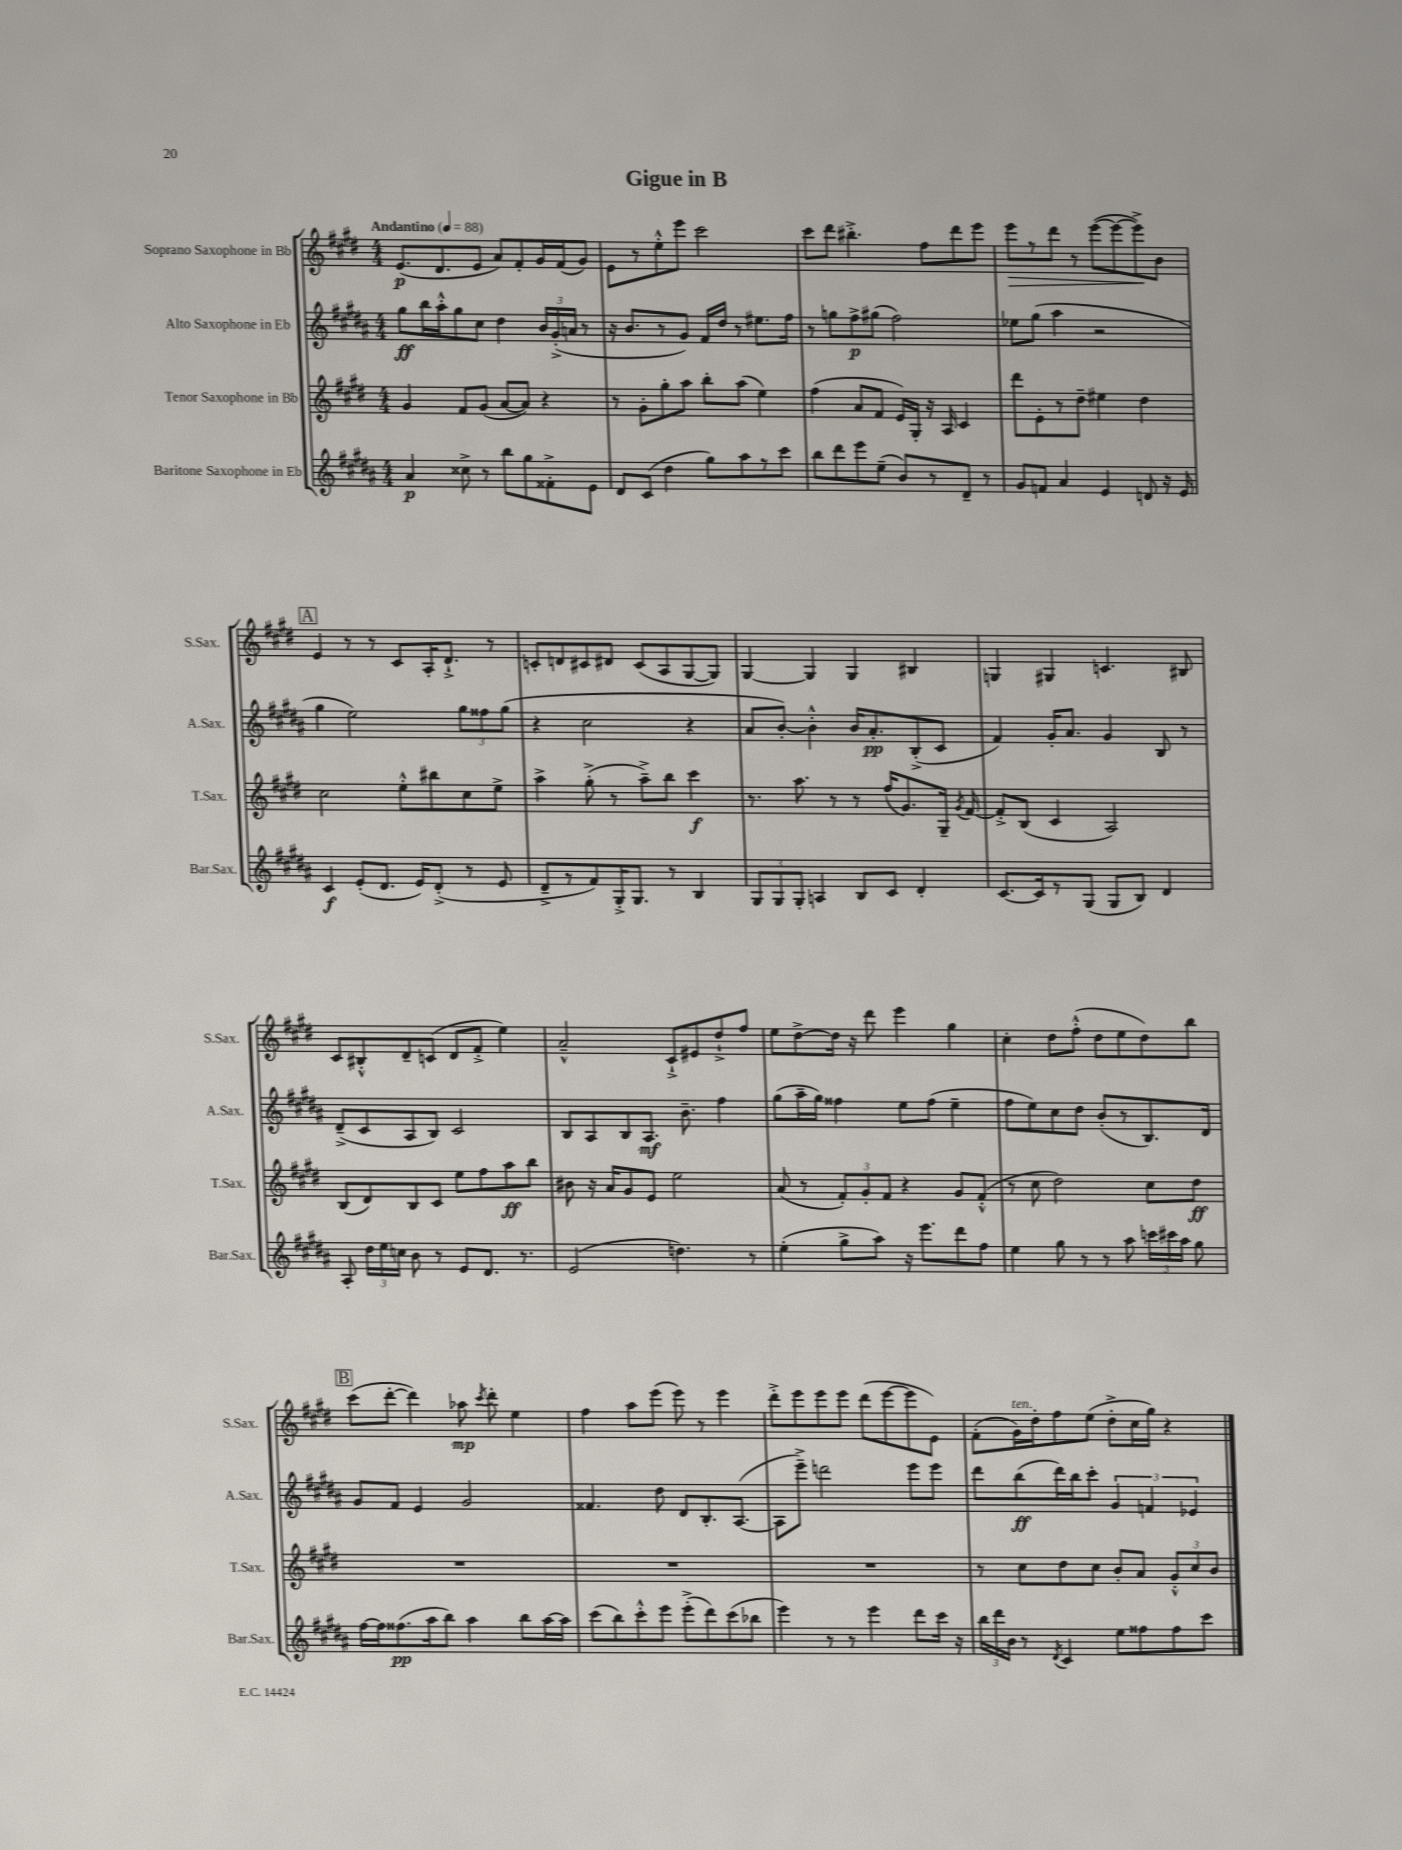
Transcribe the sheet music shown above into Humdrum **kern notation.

**kern	**kern	**kern	**kern
*staff4	*staff3	*staff2	*staff1
*clefG2	*clefG2	*clefG2	*clefG2
*k[f#c#g#d#a#]	*k[f#c#g#d#]	*k[f#c#g#d#a#]	*k[f#c#g#d#]
*M4/4	*M4/4	*M4/4	*M4/4
*MM88	*MM88	*MM88	*MM88
4a#	4g#	8gg#	(8.e
.	.	16bb	.
.	.	16aa#'^^	8.d#
8cc##^	8f#	8gg#	.
8r	(8g#	8cc#	8e
8bb	[8a	4dd#	8a)
8gg#	8a])	.	8f#'
8f##'^	4r	24b	16g#
.	.	(24g#'^	.
.	.	.	(16f#
.	.	24a	.
8e	.	8r	8g#)
=	=	=	=
8d#	8r	16r	8e
.	.	8.b	.
(8c#	8g#'	.	8r
4dd#	8gg#'	8r	8ee'^^
.	8aa	8g#)	8eee
8gg#)	8bb'	16f#	2ccc#
.	.	16dd#	.
8aa#	(8aa	8r	.
8r	4ee)	8.ee#	.
8ccc#	.	.	.
.	.	16ff#	.
=	=	=	=
8bb	(4ff#	8r	8ccc#
8ddd#	.	8gg	8ddd#
8eee	8a	8ff#^	4.bb#'^
(8ee~	8f#	(8gg#	.
8b)	16e)	2ff#)	.
.	16G#'	.	.
8r	16r	.	8ff#
.	16A	.	.
8d#~	4c#	.	8ddd#
8r	.	.	8eee
=	=	=	=
8g#	8ddd#	8ee-	8eee
8f	8e'	(8gg#	8r
4a#	8r	4aa#	8ddd#
.	8dd#~	.	8r
4e	4ee#	2r	([8eee
.	.	.	8eee_
8d	4dd#	.	8eee^])
16r	.	.	8b
16e	.	.	.
=	=	=	=
4c#	2cc#	4gg#	4e
(8e'	.	2ee)	8r
8.d#	.	.	8r
.	8ee'^^	.	8c#
16e)	.	.	.
(8d#'^	8bb#	.	16A'
.	.	.	8.d#`^
8r	8cc#	12gg#	.
.	.	12ff##	.
8e	8ee^	.	8r
.	.	(12gg#	.
=	=	=	=
8d#~^	4aa^	4r	8c'
8r	.	.	8d
8f#)	(8gg#'^	2cc#	8c#
16G#'^	8r	.	8d#
8.G#	.	.	.
.	8aa~^)	.	(8c#
8r	8bb	.	8A
4B	4ccc#	4r	[8G#
.	.	.	8G#])
=	=	=	=
12G#	8.r	8a#	[4G#
12G#	.	.	.
.	.	[8b')	.
12G#'	.	.	.
.	8.aa	.	.
4A	.	4b'^^]	4G#]
.	8r	.	.
8B	8r	16b	4G#
.	.	8.a#'	.
8c#	(16ff#	.	.
.	8.g#)	.	.
4d#'	.	(8B'^	4B#
.	16G#~	8c#	.
.	8qg#	.	.
.	[16f#	.	.
=	=	=	=
[8.c#	8f#'^]	4f#)	4G
.	(8B	.	.
16c#]	.	.	.
8r	4c#	16g#'	4G#
.	.	8.a#	.
(8G#	.	.	.
8G#	2A)	4g#	4.c
8B)	.	.	.
4d#	.	8B	.
.	.	8r	8B#
=	=	=	=
8A#'	(8B	(8d#~^	8c#
24dd#	8d#)	8c#	8B#'^^
24ee	.	.	.
24cc	.	.	.
8b	8B	8A#	8d#~
8r	8c#	8B)	(8c
8e	8ee	2c#	8d#
8.d#	8ff#	.	8f#'^
.	8aa	.	4ee)
8.r	.	.	.
.	8bb	.	.
=	=	=	=
(2e	8b#	8B	2a~^^
.	16r	8A#	.
.	16a	.	.
.	8g#	8B	.
.	8e	8.A#	.
4.dd)	2ee	.	8c#`^
.	.	8.b~	.
.	.	.	8e#
.	.	4ff#	8dd#`^
8r	.	.	8ff#
=	=	=	=
(4ee'	(8a	(8gg#	8ee
.	8r	16aa#~	[8dd#^
.	.	16gg#)	.
8gg#^	12f#')	4ff##	16dd#]
.	.	.	16r
.	12g#'	.	.
8aa#)	.	.	8ddd#
.	12f#	.	.
16r	4r	8ee	4eee
8.eee	.	.	.
.	.	(8ff##	.
8ddd#	8g#	4ee~	4gg#
8ff#	(8f#'^^	.	.
=	=	=	=
4ee	8r	8ff#	4cc#'
.	8cc#	8ee)	.
8gg#	2dd#)	8cc#	8dd#
8r	.	8dd#	(8ff#'^^
8r	.	(8b'	8dd#
8aa#	.	8r	8ee
24ccc	8cc#	8.B)	8dd#)
24ccc#	.	.	.
24aa#	.	.	.
8gg#	8dd#	.	8bb
.	.	16d#	.
=	=	=	=
[16ff#	1r	8g#	(8ccc#
16ff#]	.	.	.
(8.ff##	.	8f#	[8ddd#'
.	.	4e	4ddd#])
16aa#	.	.	.
8bb)	.	.	.
4aa#	.	2g#	8aa-
.	.	.	8qccc#
.	.	.	8ddd#'
8bb	.	.	4ee
[16aa#	.	.	.
16aa#]	.	.	.
=	=	=	=
(8ccc#	1r	4.f##	4ff#
8bb)	.	.	.
8ccc#'^^	.	.	8aa
8eee	.	8dd#	(8eee
(8eee'^	.	8d#	8eee)
8ddd#)	.	8.B'	8r
(8ccc#	.	.	4eee
.	.	([8.A#	.
8bb-	.	.	.
=	=	=	=
4eee)	1r	8A#]	8ddd#'^
.	.	8eee~^)	8eee
8r	.	2ddd	8eee
8r	.	.	8eee
4eee	.	.	(8ddd#
.	.	.	[8eee
8ddd#	.	8eee	8eee]
16ccc#	.	8eee	8e)
16r	.	.	.
=	=	=	=
24bb	8r	8ddd#	(8f#'
24ddd#	.	.	.
24b	.	.	.
8r	8cc#	(8bb	16g#)
.	.	.	16dd#'
8qd#	.	.	.
4c#	8dd#	16ddd#)	8ff#
.	.	16bb	.
.	8cc#	8ccc#'	(8ee
8ee	8b'	6g#	8dd#'^
8ff##	8a	.	16cc#
.	.	6f	.
.	.	.	16gg#)
8ff##	12g#'^^	.	4r
.	12cc#	6e-	.
8ccc#	.	.	.
.	12b	.	.
==	==	==	==
*-	*-	*-	*-
